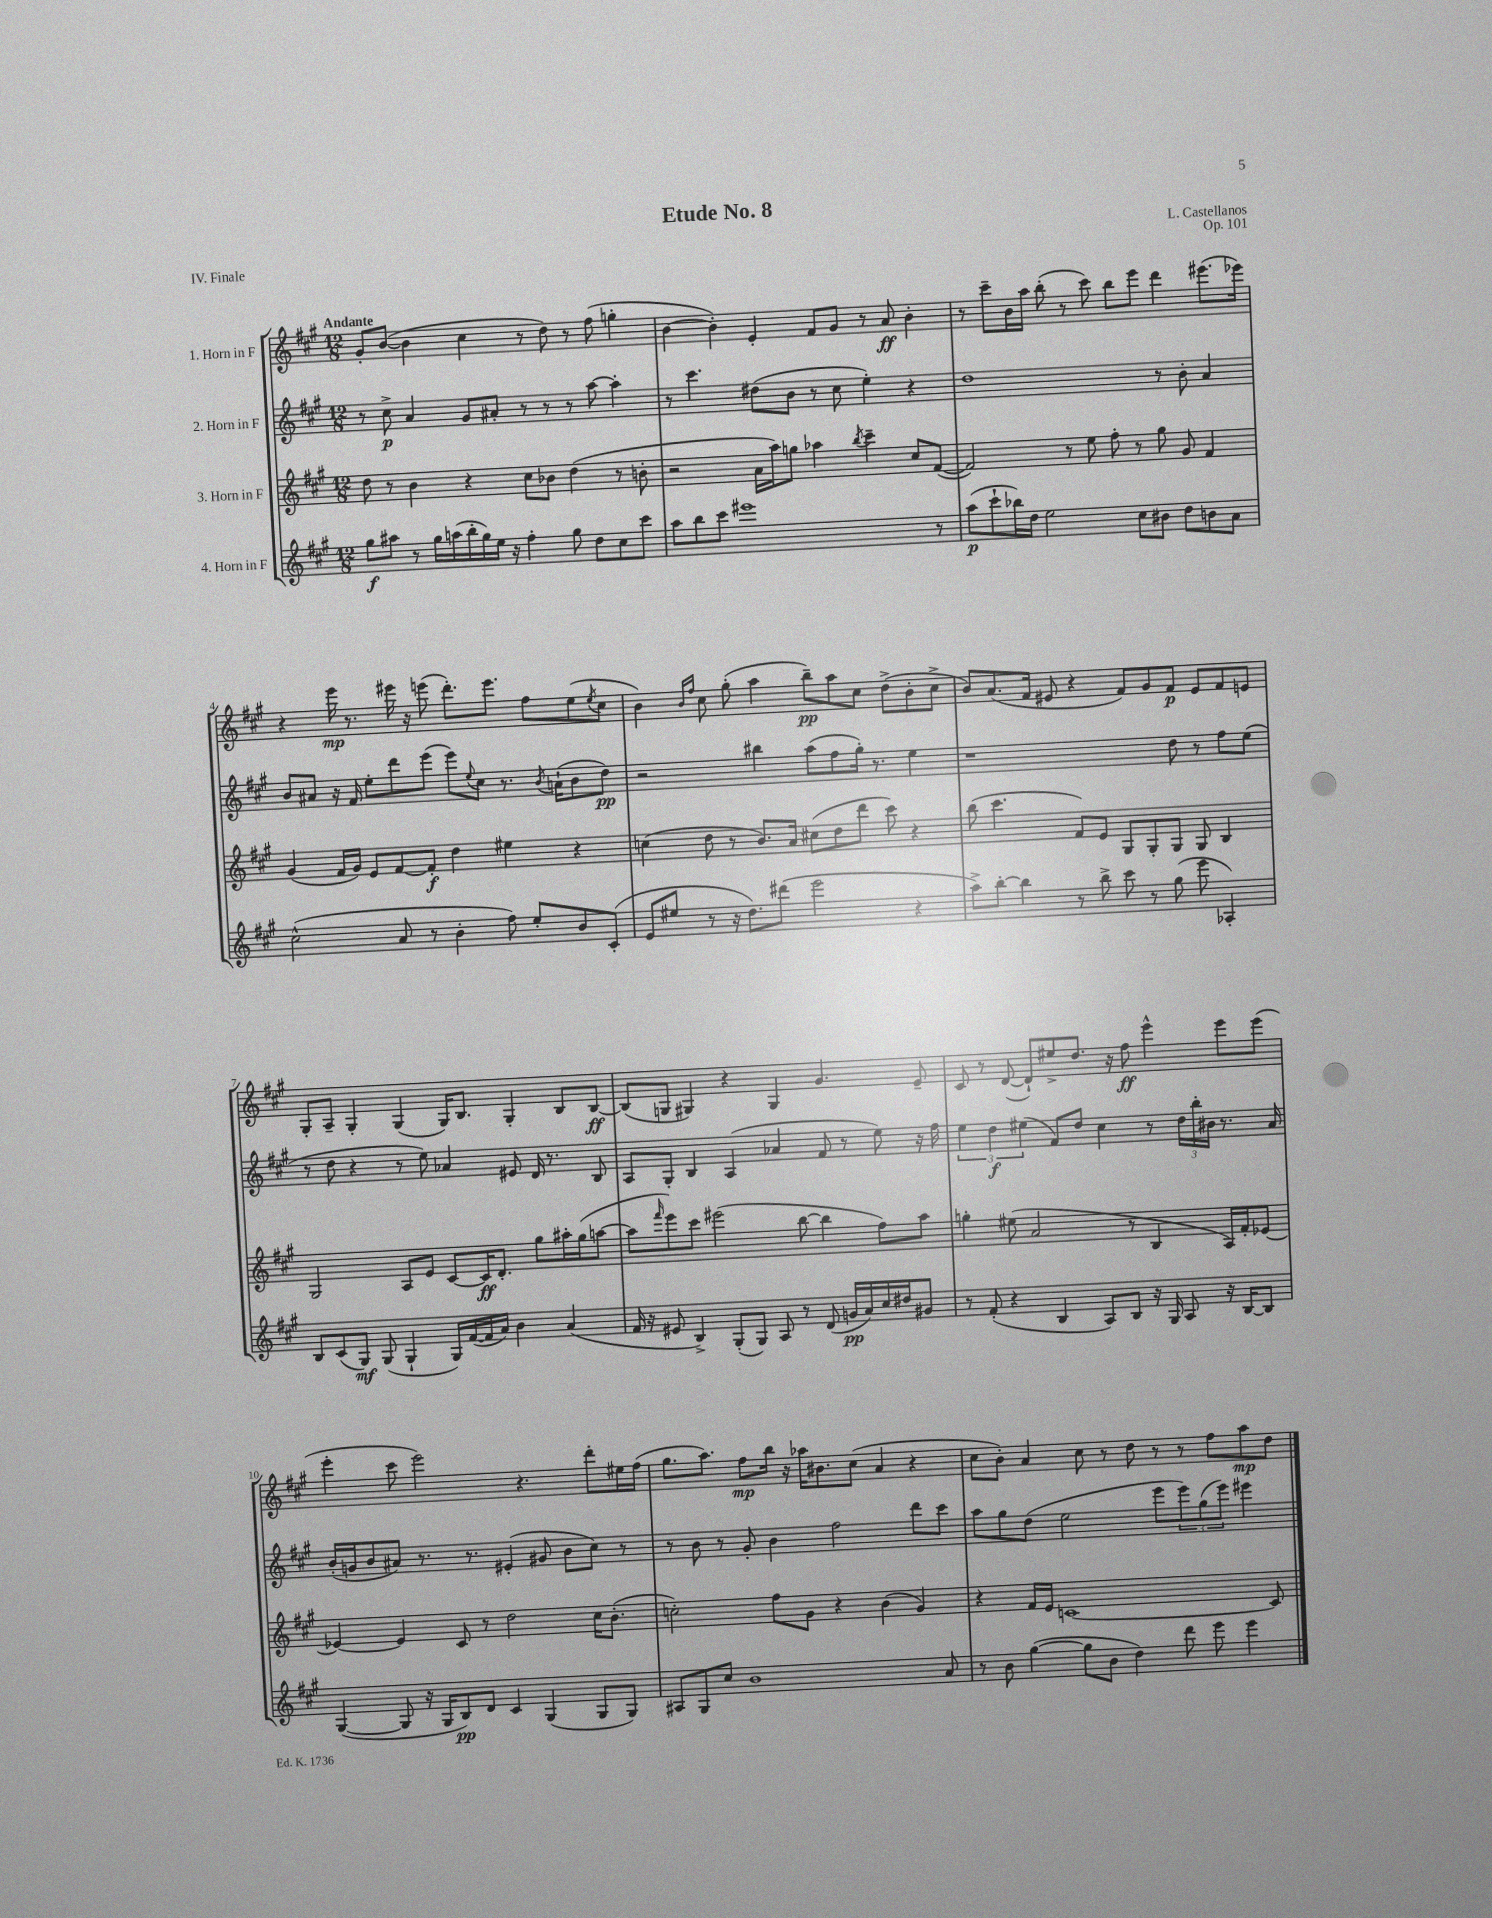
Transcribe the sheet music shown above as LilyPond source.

\header { title = "Etude No. 8" composer = "L. Castellanos" opus = "Op. 101" piece = "IV. Finale" }
<<
\new StaffGroup <<
\new Staff = "s0" \with { instrumentName = "1. Horn in F" } {
    \clef treble \key a \major \numericTimeSignature \time 12/8 \tempo "Andante"
    gis'8-. b'8~( b'4 cis''4 r8 d''8) r8 fis''8( g''4-. |
    b'4~ b'4-.) e'4-. fis'8 gis'8 r8 a'8\ff b'4-. |
    r8 cis'''8-- b'16 a''16 b''8-.( r8 cis'''8) b''8 e'''8 d'''4 eis'''8.( ees'''16) |
    r4 e'''16\mp r8. eis'''16 r16 e'''8( d'''8.-.) e'''8. fis''8 e''8( \acciaccatura { e''8 } cis''8 |
    b'4) \grace { b'16 fis''16 } cis''8 gis''8-.( a''4 b''8--\pp) a''8 cis''8 d''8->( b'8-. cis''8-> |
    b'8) a'8.( fis'16 eis'8 r4 fis'8) gis'8 fis'8\p eis'8 fis'8 e'8 |
    gis8-. a8-- gis4-. gis4( gis16) b8. gis4-. b8 b8~\ff |
    b8( g8 gis4) r4 gis4 gis'4. e'8-- |
    cis'8 r8 d'8~( d'8-!) eis''8-> d''8. r16 fis''8\ff e'''4-^ e'''8 e'''8( |
    e'''4-. cis'''8 e'''2) r4. d'''8-. eis''16 fis''16( |
    gis''8. a''8.) fis''8\mp b''16 r16 aes''16 bis'8. cis''8( a'4 r4 |
    cis''8 b'8-.) a'4 cis''8 r8 d''8 r8 r8 fis''8 a''8\mp d''8 \bar "|." |
}
\new Staff = "s1" \with { instrumentName = "2. Horn in F" } {
    \clef treble \key a \major \numericTimeSignature \time 12/8
    r8 cis''8->\p a'4 gis'8 ais'8-. r8 r8 r8 a''8~ a''4-. |
    r8 cis'''4. dis''8( b'8 r8 cis''8 e''4-.) r4 |
    d''1 r8 b'8-. a'4 |
    b'8 ais'8 r16 fis'16 e''8-. d'''8 e'''8( e'''8) \appoggiatura { e''8 } cis''8 r8. \acciaccatura { b'8 } a'16-!( b'8 d''8\pp) |
    r2 bis''4 a''8( fis''8 gis''16-.) r8. e''4 |
    r1 d''8 r8 fis''8 e''8( |
    r8 d''8 r4 r8 e''8) aes'4 eis'8 d'16 r8. b8 |
    a8 gis8-. b4 a4( aes'4 fis'8 r8 e''8) r16 fis''16 |
    \tuplet 3/2 { e''4 d''4\f eis''4( } fis'8) d''8 cis''4 r8 \tuplet 3/2 { d''16 b''16-. bis'16 } r8. a'16 |
    b'16-.( g'16 b'8 ais'8) r8. r8. eis'4-.( gis'8 b'8 cis''8) r8 |
    r8 b'8 r8 gis'8-. b'4 fis''2 d'''8 cis'''8 |
    a''8 gis''8 d''8( e''2 e'''8 \tuplet 3/2 { e'''8) gis''8( e'''8) } eis'''4 \bar "|." |
}
\new Staff = "s2" \with { instrumentName = "3. Horn in F" } {
    \clef treble \key a \major \numericTimeSignature \time 12/8
    d''8 r8 b'4 r4 cis''8 bes'8 d''4( r8 b'8-. |
    r2 a'16 a''16) g''8 aes''4 \acciaccatura { b''8 } cis'''4-- cis''8 fis'8~( |
    fis'2) r8 e''8 fis''8-. r8 gis''8 gis'8 fis'4 |
    gis'4( fis'16 gis'16) e'8 fis'8~ fis'8-.\f d''4 eis''4 r4 |
    c''4( d''8 r8 b'8.) a'16 cis''8( d''8 d'''8 cis'''8) r4 |
    b''8( cis'''4. fis'8) e'8 gis8 gis8-. gis8 gis8 b4 |
    gis2 a8 e'8 cis'8~ cis'16\ff d'8.-. gis''8 ais''16-. gis''16( a''8~ |
    a''8 \grace { fis'''16 } e'''8) cis'''8 eis'''2( b''8~ b''4 fis''8) a''8 |
    g''4-. eis''8( a'2 r8 b4 a16) fis'16-. ees'8~ |
    ees'4~ ees'4 cis'8 r8 d''2 cis''16 b'8.-.( |
    c''2-.) fis''8 gis'8 r4 b'4( gis'4) |
    r4 fis'16 e'16 c'1~ c'8 \bar "|." |
}
\new Staff = "s3" \with { instrumentName = "4. Horn in F" } {
    \clef treble \key a \major \numericTimeSignature \time 12/8
    gis''8\f ais''8 r8 gis''16 a''16( b''16-. gis''16) e''16 r16 fis''4-. gis''8 d''8 cis''8 cis'''8 |
    a''8 b''8 cis'''8 eis'''1 r8 |
    a''8\p( cis'''8-! bes''16) d''16 e''2 cis''8 bis'8 d''8 b'8 a'8 |
    cis''2-^( a'8 r8 b'4-. fis''8) e''8-. b'8 cis'8-.( |
    e'8 eis''8 r8 r16 d''8.) dis'''8( e'''2 r4 |
    a''8->) b''8~-. b''4 r8 b''8-> cis'''8 r8 gis''8( e'''8 aes4-.) |
    b8 cis'8( gis8\mf) gis8( gis4-! gis16) fis'16~( fis'16 a'16) b'4 a'4( |
    fis'16 r16 eis'8 b4->) gis8-.( gis8) a8 r8 d'8( g'16\pp a'16) cis''16 dis''16 gis'8 |
    r8 fis'8-.( r4 b4 a8) b8 r16 gis16 a8 r16 b16~ b8 |
    gis4~( gis8 r16 gis16 b8\pp) d'8 cis'4 gis4( gis8 gis8) |
    ais8 gis8 cis''8 b'1 a'8 |
    r8 b'8 gis''4~( gis''8 b'8 d''4) d'''8 e'''8 e'''4 \bar "|." |
}
>>
>>
